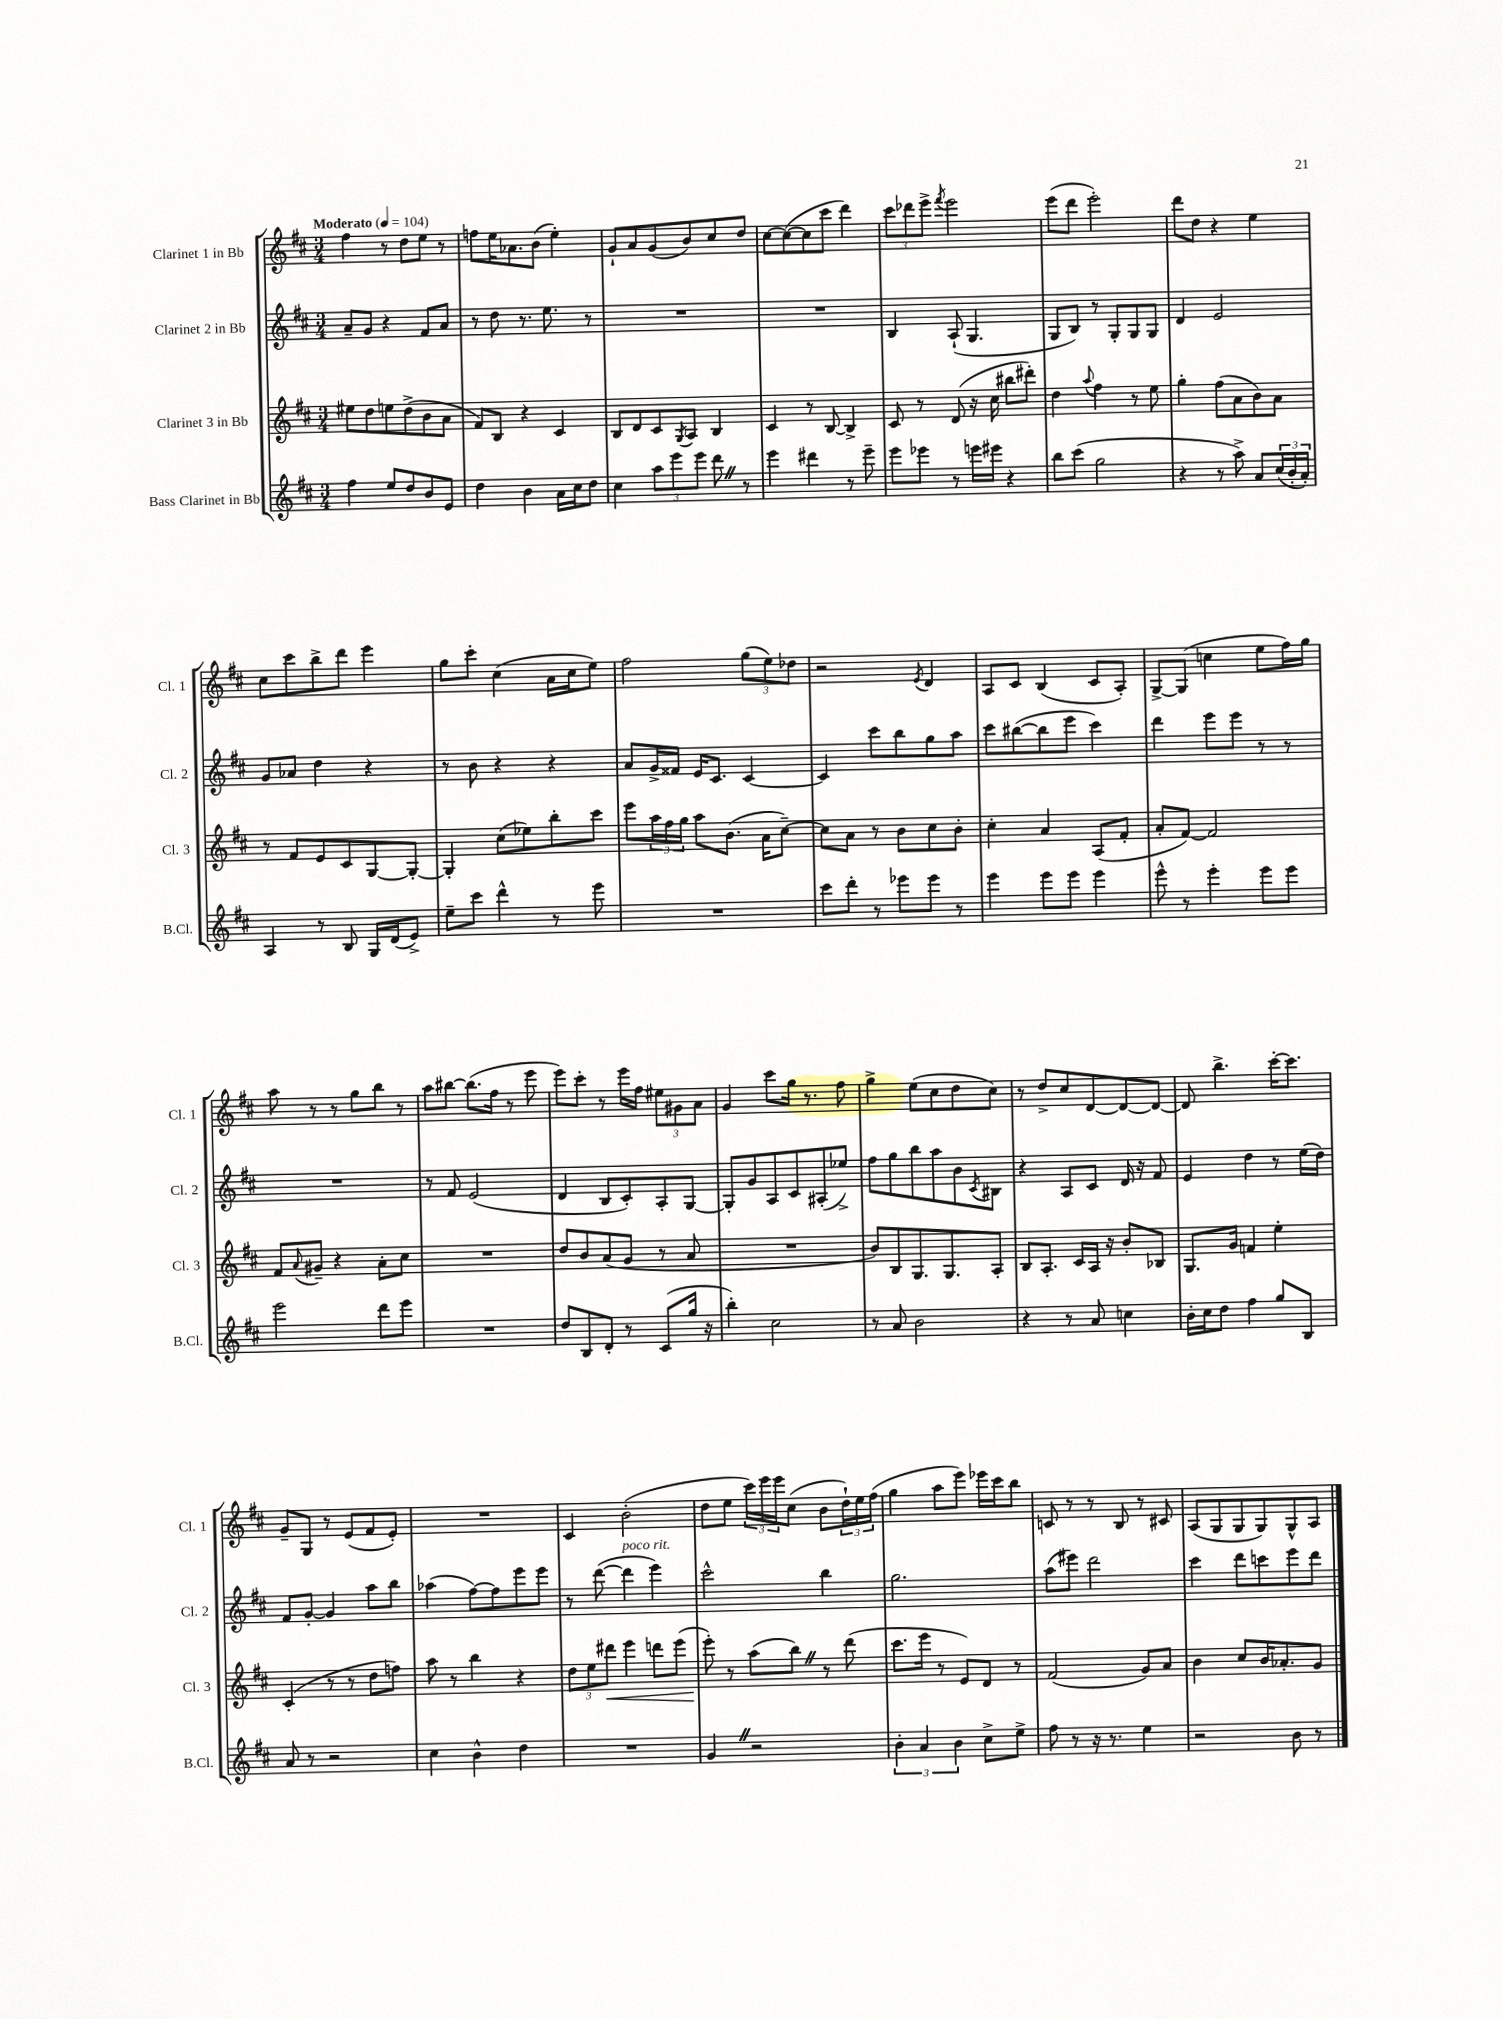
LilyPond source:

<<
\new StaffGroup <<
\new Staff = "s0" \with { instrumentName = "Clarinet 1 in Bb" shortInstrumentName = "Cl. 1" } {
    \clef treble \key d \major \numericTimeSignature \time 3/4 \tempo "Moderato" 4 = 104
    fis''4 r8 d''8 e''8 r8 |
    f''8 e''16 aes'8. b'8( e''4-.) |
    g'8-! a'8 g'8( b'8) cis''8 d''8 |
    cis''8~ cis''8~( cis''8 cis'''8 d'''4) |
    \tuplet 3/2 { cis'''8 des'''8 e'''8-> } \acciaccatura { fis'''8 } e'''2 |
    e'''8( d'''8 e'''2-.) |
    d'''8 d''8 r4 e''4 |
    cis''8 cis'''8 b''8-> d'''8 e'''4 |
    g''8 cis'''8-. cis''4( a'16 cis''16 e''8) |
    fis''2 \tuplet 3/2 { g''8( e''8) des''8 } |
    r2 \acciaccatura { e'8 } d'4 |
    a8 cis'8 b4( cis'8 a8-.) |
    g8~-> g8( c''4 e''8 fis''16) g''16 |
    a''8 r8 r8 g''8 b''8 r8 |
    a''8 bis''8~ bis''8.( fis''16 r8 e'''8 |
    e'''8) cis'''8-. r8 e'''16 fis''16 \tuplet 3/2 { eis''8 gis'8 a'8 } |
    g'4 cis'''8 g''16 r8. fis''8 |
    g''4-> e''8( cis''8 d''8 cis''8) |
    r8 d''8-> cis''8 d'8~ d'8~ d'8~ |
    d'8 b''4.-> cis'''16~-. cis'''8. |
    g'8-- g8 r8 e'8( fis'8 e'8-.) |
    R2. |
    cis'4 b'2-.( |
    d''8 e''8 \tuplet 3/2 { cis'''16) e'''16 e'''16 } cis''8( b'8 \tuplet 3/2 { d''16-!) e''16 fis''16( } |
    g''4 a''8 e'''8) ees'''16 cis'''16 b''8 |
    c'8 r8 r8 b8 r8 cis'8 |
    a8( g8 g8 g8) g8-^ a8 \bar "|." |
}
\new Staff = "s1" \with { instrumentName = "Clarinet 2 in Bb" shortInstrumentName = "Cl. 2" } {
    \clef treble \key d \major \numericTimeSignature \time 3/4
    a'8-- g'8 r4 fis'8 a'8 |
    r8 d''8 r8. e''8. r8 |
    R2. |
    R2. |
    b4 a8-!( g4. |
    g8 b8) r8 g8-. g8 g8 |
    d'4 e'2 |
    g'8 aes'8 d''4 r4 |
    r8 b'8 r4 r4 |
    a'8 g'16-> fisis'16 e'16 cis'8. cis'4~ |
    cis'4 cis'''8 b''8 g''8 a''8 |
    cis'''8 bis''8~( bis''8 e'''8 cis'''4) |
    d'''4 e'''8 e'''8 r8 r8 |
    R2. |
    r8 fis'8 e'2( |
    d'4 b8 cis'8-.) a8-. g8~ |
    g8-. g'8 a8 cis'8 ais8-.( ees''8->) |
    fis''8 g''8 b''8 a''8 b'8 \acciaccatura { cis'8 } bis8 |
    r4 a8 cis'8 d'16 r16 fis'8 |
    e'4 d''4 r8 e''16( d''16) |
    fis'8 g'8~-. g'4 a''8 b''8 |
    aes''4( fis''8~) fis''8 e'''8 e'''8 |
    r8 d'''8~( d'''4^\markup { \italic "poco rit." } e'''4) |
    cis'''2-^ b''4 |
    g''2. |
    a''8( eis'''8) d'''2 |
    cis'''4 d'''8 c'''8 e'''8 d'''8 \bar "|." |
}
\new Staff = "s2" \with { instrumentName = "Clarinet 3 in Bb" shortInstrumentName = "Cl. 3" } {
    \clef treble \key d \major \numericTimeSignature \time 3/4
    eis''8 d''8 e''8 d''8->( b'8 a'8 |
    fis'8) b8 r4 cis'4 |
    b8 d'8 cis'8 \acciaccatura { g8 } a8 b4 |
    cis'4 r8 b8~ b4-> |
    cis'8 r8 d'8( r16 cis''16 bis''8 dis'''8-.) |
    d''4 \appoggiatura { a''8 } fis''4 r8 e''8 |
    g''4-. fis''8( a'8 b'8) a'8 |
    r8 fis'8 e'8 cis'8 g8~ g8~-. |
    g4-. cis''8( ees''8) b''8-. cis'''8 |
    e'''8 \tuplet 3/2 { a''16 fis''16 g''16 } a''8 b'8.( a'16 cis''8~--) |
    cis''8 a'8 r8 b'8 cis''8 b'8-. |
    cis''4-. a'4 a8( fis'8-. |
    a'8-. fis'8~) fis'2 |
    fis'8 \appoggiatura { a'8 } gis'8-- r4 a'8-. cis''8 |
    R2. |
    d''8 b'8 a'8( g'8 r8 a'8 |
    R2. |
    b'8) b8 g8. g8. a8-. |
    b8 a8.-. cis'16 a16 r16 b'8-. bes8 |
    g8. g'16 f'4 e''4-. |
    cis'4-.( r8 r8 d''8 f''8) |
    a''8 r8 b''4 r4 |
    \tuplet 3/2 { d''8 e''8 dis'''8\< } e'''4 d'''8 e'''8( |
    e'''8-.\!) r8 a''8( b''8) \once \override BreathingSign.text = \markup { \musicglyph "scripts.caesura.straight" } \breathe r8 d'''8( |
    cis'''8. e'''16 r8 e'8) d'8 r8 |
    fis'2( g'8) a'8 |
    b'4 cis''8 b'16 aes'8.-. g'8 \bar "|." |
}
\new Staff = "s3" \with { instrumentName = "Bass Clarinet in Bb" shortInstrumentName = "B.Cl." } {
    \clef treble \key d \major \numericTimeSignature \time 3/4
    fis''4 e''8 d''8 b'8 e'8 |
    d''4 b'4 a'16 cis''16 d''8 |
    cis''4 \tuplet 3/2 { a''8 e'''8 e'''8 } d'''8 \once \override BreathingSign.text = \markup { \musicglyph "scripts.caesura.straight" } \breathe r8 |
    e'''4 dis'''4 r8 e'''8-- |
    e'''8 ees'''8 r8 e'''16 eis'''16 r4 |
    b''8 cis'''8( g''2 |
    r4 r8 a''8->) a'8 \tuplet 3/2 { cis''16( b'16-. a'16-.) } |
    a4 r8 b8 g16 d'16( e'8->) |
    e''8-- cis'''8 d'''4-^ r8 e'''8 |
    R2. |
    cis'''8 d'''8-. r8 ees'''8 ees'''8 r8 |
    e'''4 e'''8 e'''8 e'''4 |
    e'''8-^ r8 e'''4-. e'''8 e'''8 |
    e'''2 d'''8 e'''8 |
    R2. |
    d''8 b8 d'8-. r8 cis'8( g''16 r16 |
    b''4-.) cis''2 |
    r8 a'8 b'2 |
    r4 r8 a'8 c''4 |
    b'16-. cis''16 d''8 fis''4 g''8 b8 |
    a'8 r8 r2 |
    cis''4 b'4-^ d''4 |
    R2. |
    g'4 \once \override BreathingSign.text = \markup { \musicglyph "scripts.caesura.straight" } \breathe r2 |
    \tuplet 3/2 { b'4-. a'4 b'4 } cis''8-> e''8-> |
    fis''8 r8 r16 r8. e''4 |
    r2 b'8 r8 \bar "|." |
}
>>
>>
\layout { \context { \Score \remove "Bar_number_engraver" } }
